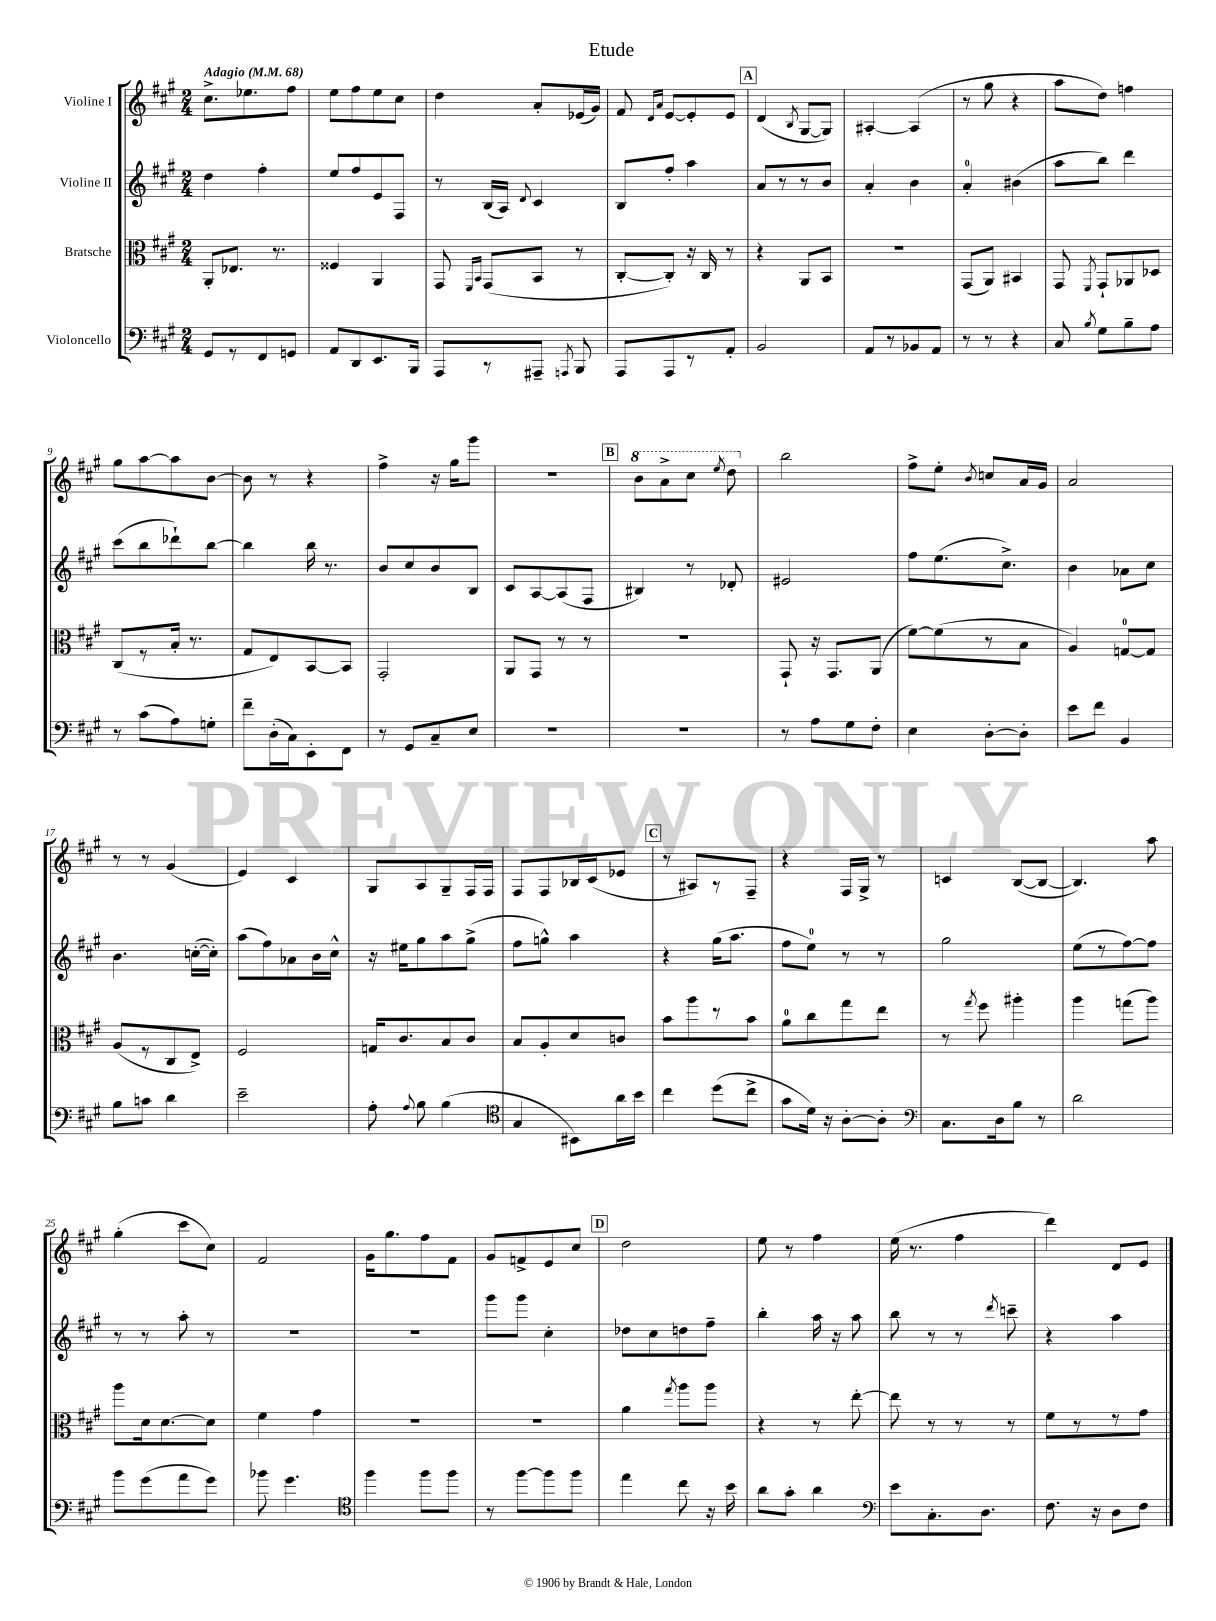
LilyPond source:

\header { title = "Etude" }
<<
\new StaffGroup <<
\new Staff = "s0" \with { instrumentName = "Violine I" } {
    \clef treble \key a \major \numericTimeSignature \time 2/4 \tempo "Adagio" 4 = 68
    \autoBeamOff cis''8.[-> ees''8. fis''8] |
    e''8[ fis''8 e''8 cis''8] |
    d''4 a'8[-. ees'16( gis'16]) |
    fis'8 \grace { d'16[ a'16] } e'8[~ e'8-. e'8] |
    \mark \markup { \box "A" } d'4( \acciaccatura { b8 } gis8[~ gis8]) |
    ais4~-. ais4( |
    r8 gis''8 r4 |
    a''8[ d''8]) f''4 |
    gis''8[ a''8~ a''8 b'8]~ |
    b'8 r8 r4 |
    fis''4-> r16 gis''16[ gis'''8] |
    r2 |
    \mark \markup { \box "B" } \ottava #1 b''8[ a''8-> cis'''8] \acciaccatura { e'''8 } d'''8 \ottava #0 |
    b''2 |
    fis''8[-> e''8]-. \acciaccatura { b'8 } c''8[ a'16 gis'16] |
    a'2 |
    r8 r8 gis'4( |
    e'4) cis'4 |
    gis8[ a8 gis8-- fis16 fis16] |
    fis8[ fis8 bes16 cis'16( ees'8] |
    \mark \markup { \box "C" } r8 ais8[) r8 fis8]-- |
    r4 fis16[ gis16]-> r8 |
    c'4 b8[~( b8]~ |
    b4.) a''8 |
    gis''4-.( cis'''8[ cis''8]) |
    fis'2 |
    gis'16[ gis''8. fis''8 fis'8] |
    gis'8[ f'8-> e'8 cis''8] |
    \mark \markup { \box "D" } d''2 |
    e''8 r8 fis''4 |
    e''16( r8. fis''4 |
    d'''4) d'8[ e'8] \bar "|." |
}
\new Staff = "s1" \with { instrumentName = "Violine II" } {
    \clef treble \key a \major \numericTimeSignature \time 2/4
    \autoBeamOff d''4 fis''4-. |
    e''8[ fis''8 e'8 fis8] |
    r8 b16[( a16]) \appoggiatura { d'8 } cis'4 |
    b8[ fis''8]-. a''4 |
    \mark \markup { \box "A" } a'8[ r8 r8 b'8] |
    a'4-. b'4 |
    a'4-0-. bis'4( |
    a''8[ b''8]) d'''4 |
    cis'''8[( b''8 des'''8-!) b''8]~ |
    b''4 b''16 r8. |
    b'8[ cis''8 b'8 b8] |
    cis'8[ a8~ a8( fis8] |
    \mark \markup { \box "B" } bis4) r8 des'8-. |
    eis'2 |
    fis''8[ e''8.( cis''8.]->) |
    b'4 aes'8[ cis''8] |
    b'4. c''16[~-.( c''16]-.) |
    a''8[( fis''8) aes'8 b'16 cis''16]-^ |
    r16 eis''16[ gis''8 a''8 gis''8]->( |
    fis''8[ g''8]-^) a''4 |
    \mark \markup { \box "C" } r4 gis''16[( a''8.] |
    fis''8[ e''8]-0) r8 r8 |
    gis''2 |
    e''8[( r8 fis''8~) fis''8] |
    r8 r8 a''8-. r8 |
    R2 |
    R2 |
    gis'''8[ gis'''8] cis''4-. |
    \mark \markup { \box "D" } des''8[ cis''8 d''8 fis''8]-- |
    b''4-. a''16 r16 a''8 |
    b''8 r8 r8 \acciaccatura { d'''8 } c'''8-- |
    r4 a''4 \bar "|." |
}
\new Staff = "s2" \with { instrumentName = "Bratsche" } {
    \clef alto \key a \major \numericTimeSignature \time 2/4
    \autoBeamOff a,8[-. ees8.] r8. |
    fisis4 a,4 |
    gis,8 \grace { fis,16[ b,16] } gis,8[( b,8] r8 |
    cis8[~-. cis8]-.) r16 cis16 r8 |
    \mark \markup { \box "A" } r4 a,8[ b,8] |
    R2 |
    gis,8[( a,8]) bis,4 |
    gis,8 \acciaccatura { fis,8 } gis,8[-! aes,8 des8] |
    cis8[( r8 b16]-. r8. |
    gis8[ e8) b,8~ b,8] |
    gis,2-. |
    a,8[ gis,8] r8 r8 |
    \mark \markup { \box "B" } r2 |
    gis,8-! r16 gis,8.[ a,8]( |
    fis'8[~) fis'8( r8 b8] |
    a4) g8[-0~ g8] |
    a8[( r8 cis8 e8]->) |
    fis2 |
    g16[ cis'8. b8 cis'8] |
    b8[ a8-. d'8 c'8] |
    \mark \markup { \box "C" } b'8[ a''8 r8 b'8] |
    a'8[-0 cis''8 gis''8 e''8] |
    r8 \acciaccatura { gis''8 } fis''8 ais''4-. |
    a''4 g''8[( a''8]) |
    a''8[ d'16 d'8.~ d'8] |
    fis'4 gis'4 |
    R2 |
    R2 |
    \mark \markup { \box "D" } a'4 \acciaccatura { gis''8 } a''8[ a''8] |
    r4 r8 e''8~-. |
    e''8 r8 r8 r8 |
    fis'8[ r8 r8 gis'8] \bar "|." |
}
\new Staff = "s3" \with { instrumentName = "Violoncello" } {
    \clef bass \key a \major \numericTimeSignature \time 2/4
    \autoBeamOff gis,8[ r8 fis,8 g,8] |
    a,8[ d,8 e,8. b,,16] |
    a,,8[ r8 ais,,8]-- \acciaccatura { a,,8 } b,,8 |
    a,,8[ a,,8 r8 a,8]-. |
    \mark \markup { \box "A" } b,2 |
    a,8[ r8 bes,8 a,8] |
    r8 r8 r4 |
    cis8 \acciaccatura { b8 } gis8[ b8-- a8] |
    r8 cis'8[( a8) g8]-. |
    fis'8[-- d16-.( cis16) e,8-. fis,8] |
    r8 gis,8[ cis8-- e8] |
    R2 |
    \mark \markup { \box "B" } R2 |
    r8 a8[ gis8 fis8]-. |
    e4 d8[~-. d8]-. |
    e'8[ fis'8] b,4 |
    b8[ c'8] d'4 |
    e'2-- |
    a8-. \appoggiatura { a8 } b8 b4( |
    \clef tenor gis4 bis,8[) a'16 b'16] |
    \mark \markup { \box "C" } cis''4 d''8[( cis''8]-> |
    gis'8[ d'16]) r16 a8[~-. a8]-. |
    \clef bass cis8.[ d16 b8] r8 |
    d'2 |
    b'8[ gis'8( a'8 gis'8]) |
    bes'8 gis'4. |
    \clef tenor fis''4 fis''8[ fis''8] |
    r8 fis''8[~ fis''8 fis''8] |
    \mark \markup { \box "D" } e''4 cis''8 r16 b'16 |
    a'8[ gis'8]-. a'4 |
    \clef bass e'8[ cis8.-. d8.] |
    fis8. r16 d8[ fis8] \bar "|." |
}
>>
>>
